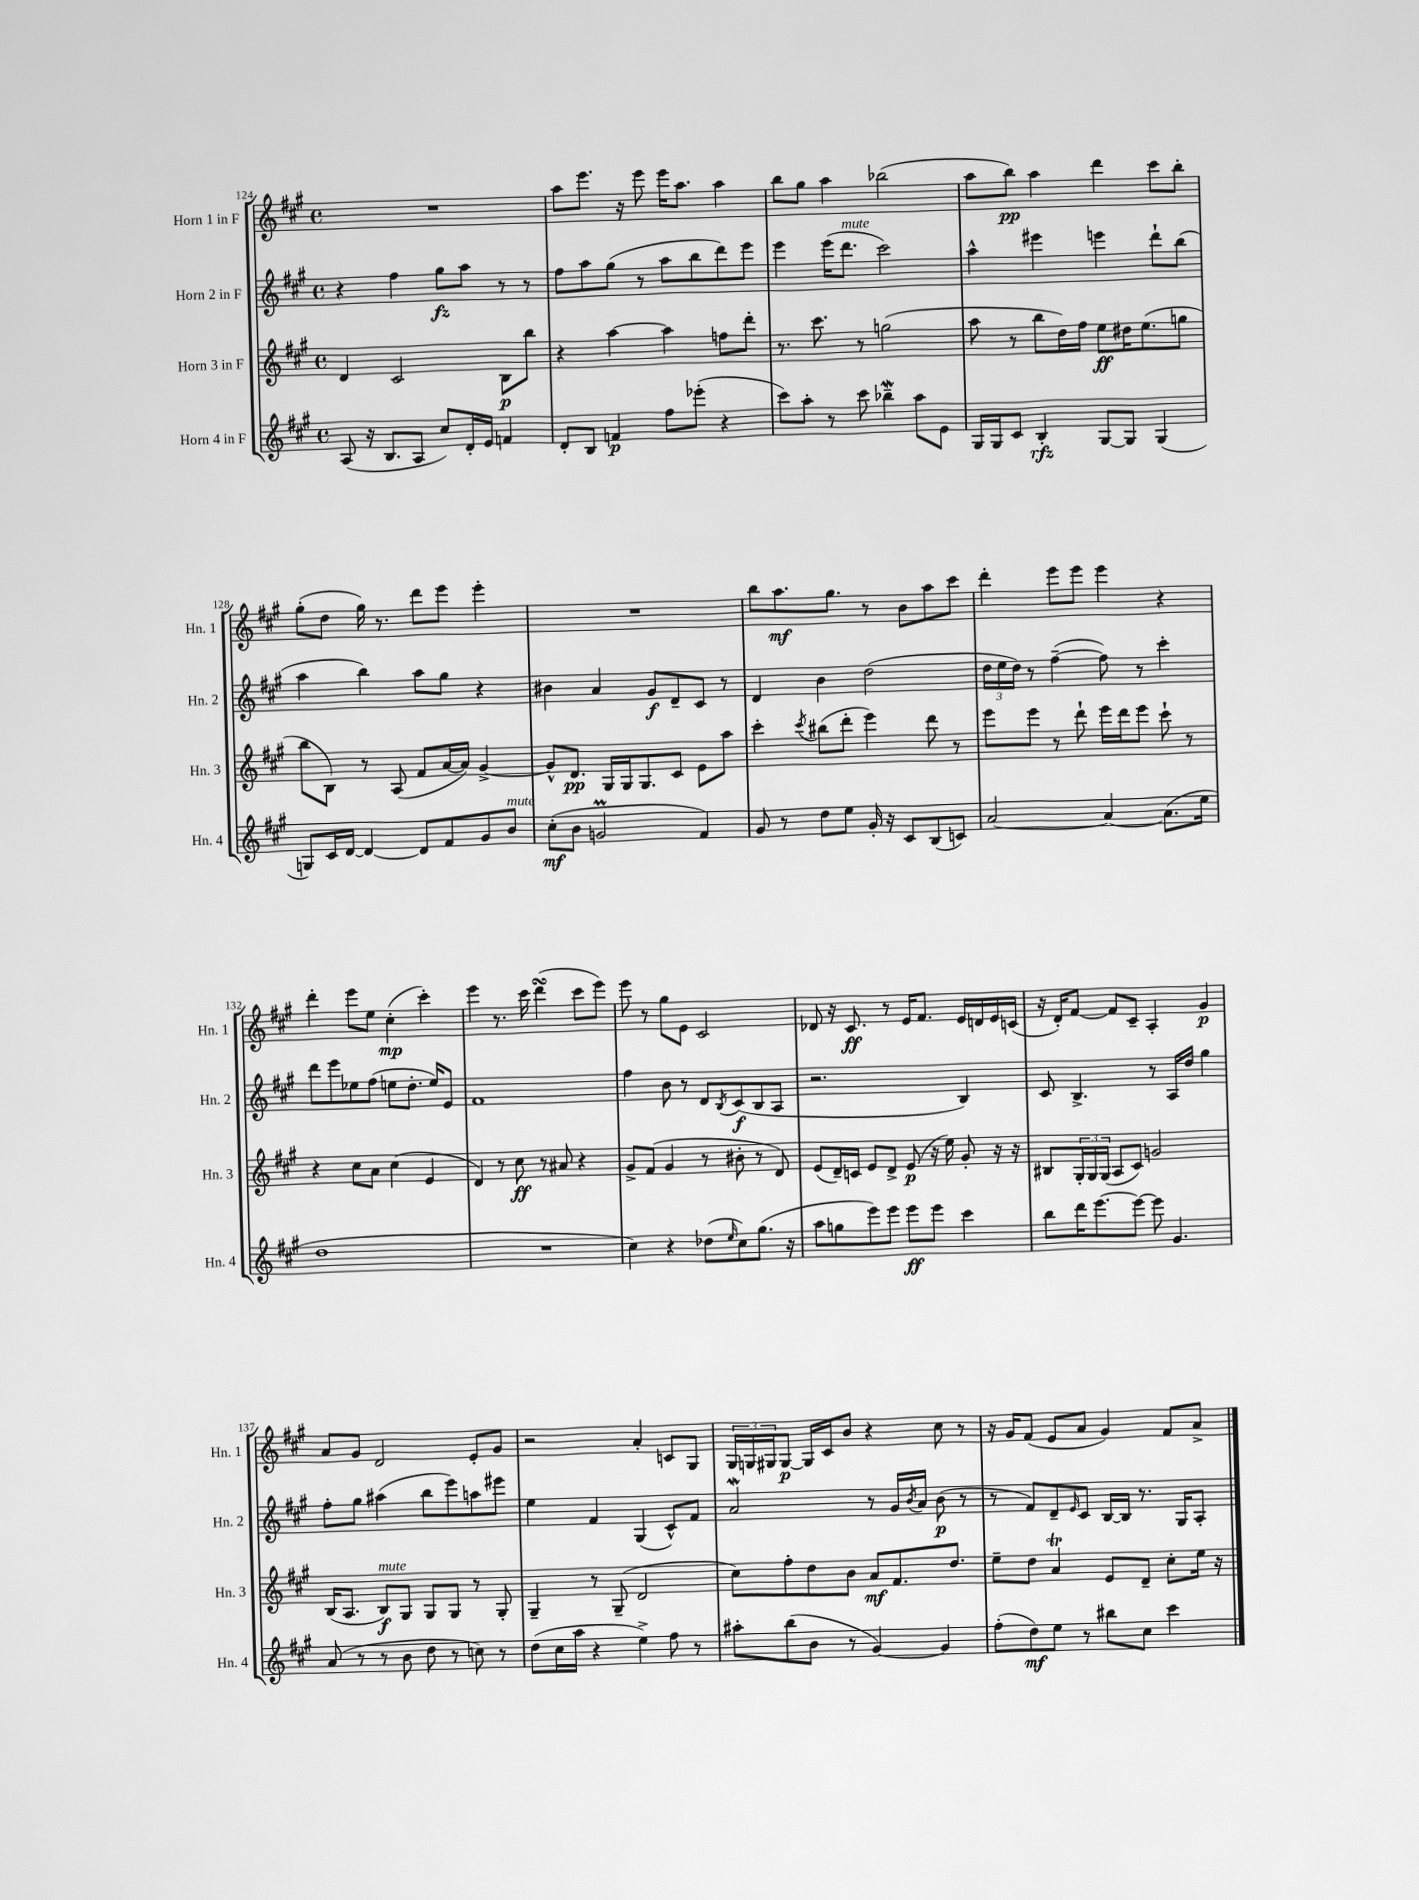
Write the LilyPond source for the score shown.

<<
\new StaffGroup <<
\new Staff = "s0" \with { instrumentName = "Horn 1 in F" shortInstrumentName = "Hn. 1" } {
    \clef treble \key a \major \defaultTimeSignature \time 4/4
    R1 |
    a''8 e'''8. r16 e'''8 e'''16 a''8. a''4 |
    b''8 gis''8 a''4 bes''2( |
    a''8 b''8\pp) a''4 d'''4 cis'''8 b''8-. |
    gis''8-.( d''8 gis''16) r8. d'''8 e'''8 e'''4-. |
    R1 |
    b''8 a''8.\mf gis''8. r8 b'8 a''8 cis'''8 |
    d'''4-. e'''8 e'''8 e'''4 r4 |
    d'''4-. e'''8 e''8 cis''4-.\mp( cis'''4-.) |
    e'''4 r8. cis'''16 d'''4\turn( cis'''8 e'''8) |
    e'''8 r8 gis''8 e'8 cis'2 |
    des'8 r16 cis'8.\ff r8 e'16 fis'8. e'16 d'16 e'16 c'16( |
    r16 d'16-.) fis'8~ fis'8 cis'8-- a4-. gis'4\p |
    a'8 gis'8 d'2 e'8-. gis'8 |
    r2 a'4-. c'8 gis8 |
    \tuplet 3/2 { gis16 g16 gis16 } gis8~\p gis16 cis'16 b'8 r4 cis''8 r8 |
    r16 gis'16 fis'8( e'8 a'8 gis'4) fis'8 a'8-> \bar "|." |
}
\new Staff = "s1" \with { instrumentName = "Horn 2 in F" shortInstrumentName = "Hn. 2" } {
    \clef treble \key a \major \defaultTimeSignature \time 4/4
    r4 fis''4 gis''8\fz a''8 r8 r8 |
    fis''8 a''8 gis''8( r8 a''8 b''8 d'''8) e'''8 |
    e'''4 e'''16( d'''8.^\markup { \italic "mute" } cis'''2) |
    a''4-^ eis'''4 e'''4 d'''8-! b''8( |
    a''4 b''4) a''8 gis''8 r4 |
    bis'4 a'4 gis'8\f d'8-- cis'8 r8 |
    d'4 b'4 d''2( |
    \tuplet 3/2 { d''16 e''16 d''16) } r8 fis''4~--( fis''8) r8 cis'''4-. |
    d'''8 e'''8 ees''8 fis''8( e''8 d''8.-. e''16) e'8 |
    fis'1 |
    fis''4 b'8 r8 d'8 \acciaccatura { b8 } cis'8\f( b8 a8 |
    r2. b4) |
    cis'8 b4.-> r8 a16 d''16 gis''4 |
    fis''8-. gis''8 ais''4( b''8 e'''8) a''8 eis'''8 |
    e''4 fis'4 gis4( cis'8-^) fis'8 |
    a'2\mordent r8 gis'16 \acciaccatura { b'8 } a'16 b'8\p( r8 |
    r8 fis'8) d'8-- \grace { e'16 } cis'8 b16~ b16 r8. gis16 a8-. \bar "|." |
}
\new Staff = "s2" \with { instrumentName = "Horn 3 in F" shortInstrumentName = "Hn. 3" } {
    \clef treble \key a \major \defaultTimeSignature \time 4/4
    d'4 cis'2 b8\p b''8 |
    r4 a''4~ a''4 f''8 d'''8-. |
    r8. cis'''8. r8 g''2( |
    a''8 r8 b''8 d''16) fis''16 e''8\ff dis''16 e''8.( g''8 |
    b''8 b8) r8 a8( fis'8 a'16~ a'16) gis'4~-> |
    gis'8-^ d'8.\pp gis16 gis16 gis8. cis'8 e'8 a''8 |
    cis'''4-. \acciaccatura { cis'''8 } bis''8( d'''8-. e'''4) d'''8 r8 |
    e'''8 e'''8 r8 d'''8-! e'''16 d'''16 e'''8 cis'''8-! r8 |
    r4 cis''8 a'8 cis''4( e'4 |
    d'4) r8 cis''8\ff r8 ais'8 r4 |
    gis'8-> fis'8( gis'4 r8 bis'8-. r8 d'8) |
    e'8( d'16--) c'16 e'8 d'8-> e'8\p( r16 e''16) gis'8-. r16 r16 |
    bis8 \tuplet 3/2 { gis16-. gis16 gis16( } a8 cis'8) g'2 |
    b16( a8. b8\f^\markup { \italic "mute" }) gis8 gis8 gis8 r8 gis8-. |
    gis4-- r8 gis8--( d'2 |
    cis''8) fis''8-. d''8 b'8 a'8\mf fis'8. d''8. |
    e''8-- d''8 a'4\trill e'8 d'8-- cis''8-. e''16 r16 \bar "|." |
}
\new Staff = "s3" \with { instrumentName = "Horn 4 in F" shortInstrumentName = "Hn. 4" } {
    \clef treble \key a \major \defaultTimeSignature \time 4/4
    a8( r16 b8. a8 cis''8) d'16-. e'16 f'4 |
    d'8-. b8 f'4\p fis''8 ees'''8-.( r4 |
    cis'''8) a''8-. r8 cis'''8 bes''4--\mordent a''8 e'8 |
    gis16 gis16 cis'8 b4-.\rfz gis8~ gis8 gis4( |
    g8) cis'16 d'16~ d'4~ d'8 fis'8 gis'8 b'8^\markup { \italic "mute" } |
    cis''8-.\mf( b'8 g'2\prall fis'4) |
    gis'8 r8 d''8 e''8 gis'16-. r16 cis'8 b8( c'8) |
    a'2~ a'4~ a'8.( e''16 |
    d''1 |
    R1 |
    cis''4) r4 des''8( \grace { e''16 } cis''8) gis''8.( r16 |
    a''8 g''8 e'''8) e'''8 e'''8\ff e'''8 cis'''4 |
    b''8 d'''16 e'''8.~ e'''8~ e'''8 gis'4. |
    a'8( r8 r8 b'8 d''8 r8 c''8) r8 |
    d''8( cis''16 a''16 r4 e''4->) fis''8 r8 |
    ais''8-. b''8( b'8 r8 gis'4~) gis'4 |
    fis''8-.( d''8\mf) e''8 r8 bis''8 cis''8 cis'''4 \bar "|." |
}
>>
>>
\layout { \context { \Score currentBarNumber = #124 } }
